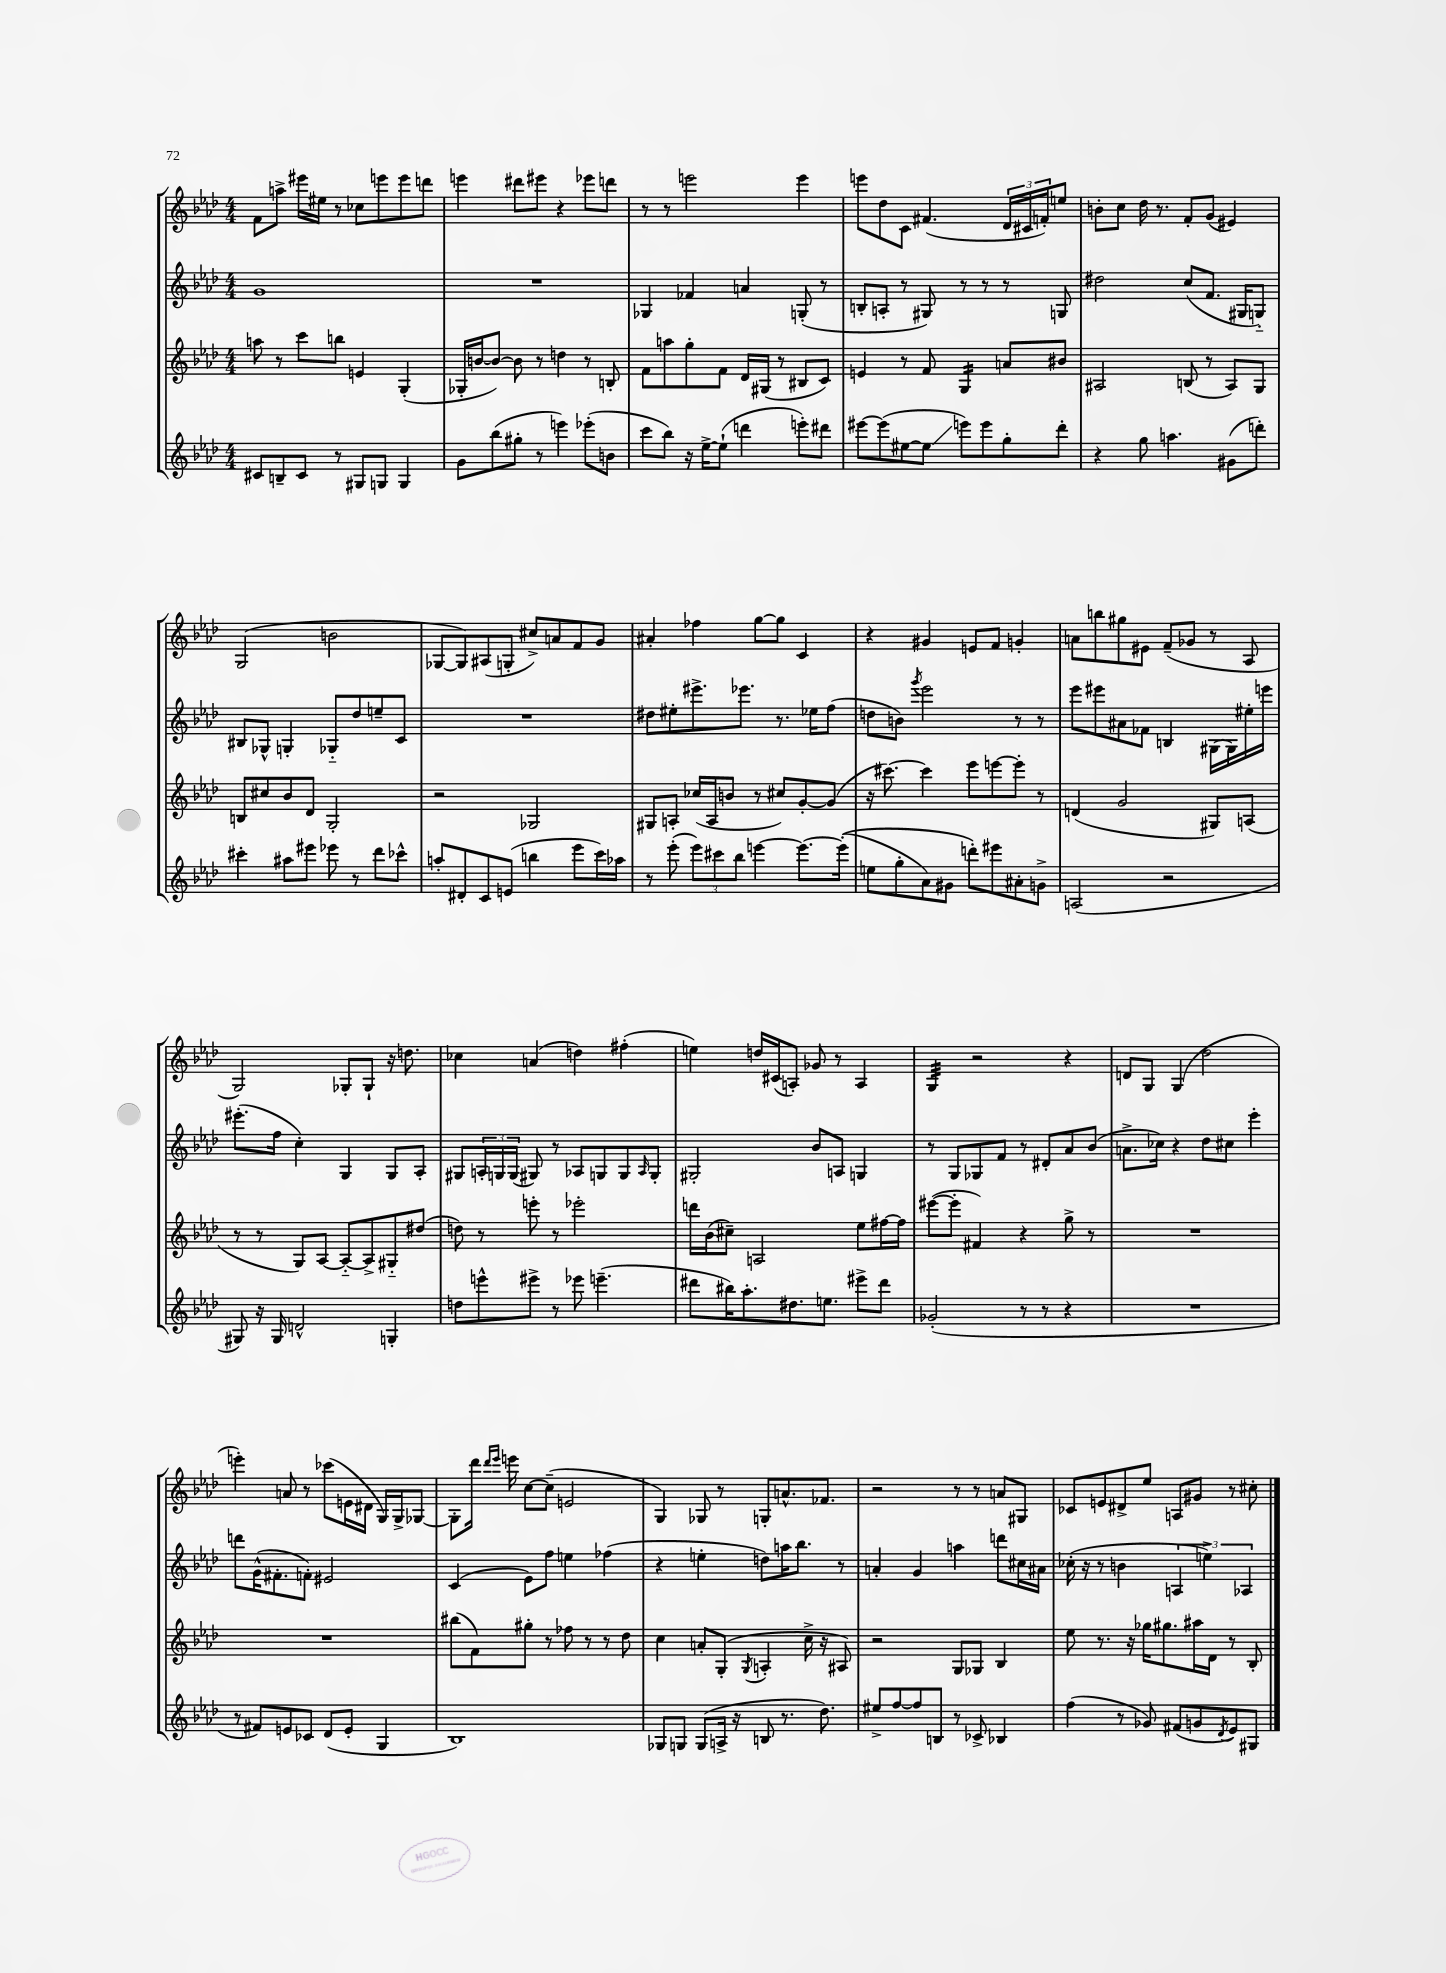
<<
\new StaffGroup <<
\new Staff = "s0" {
    \clef treble \key aes \major \numericTimeSignature \time 4/4
    f'8 a''8-> eis'''16 eis''16 r8 ces''8 e'''8 e'''8 d'''8 |
    e'''4 dis'''8 eis'''8 r4 ees'''8 d'''8 |
    r8 r8 e'''2 e'''4 |
    e'''8 des''8 c'8 fis'4.( \tuplet 3/2 { des'16 cis'16 f'16-.) } e''8 |
    b'8-. c''8 des''16 r8. f'8-. g'8( eis'4) |
    g2( b'2 |
    ges8~ ges8) ais8( g8-. cis''8->) a'8 f'8 g'8 |
    ais'4-. fes''4 g''8~ g''8 c'4 |
    r4 gis'4 e'8 f'8 g'4-. |
    a'8 b''8 gis''8 eis'8 f'8--( ges'8 r8 aes8 |
    g2) ges8-. ges8-! r16 d''8. |
    ces''4 a'4( d''4) fis''4-.( |
    e''4) d''16 cis'16( a8-.) ges'8 r8 a4 |
    g4:32 r2 r4 |
    d'8 g8 g4( des''2 |
    e'''4-.) a'8 r8 ces'''8( e'16 dis'16 g16) g16-> ges8~ |
    ges8-. des'''16 \grace { des'''16 ees'''16 } e'''16 c''8~ c''8--( e'2 |
    g4) ges8 r8 g8-. a'8.-^ fes'8. |
    r2 r8 r8 a'8 gis8 |
    ces'8 e'8 dis'8-> ees''8 a8 gis'8 r8 cis''8-. \bar "|." |
}
\new Staff = "s1" {
    \clef treble \key aes \major \numericTimeSignature \time 4/4
    g'1 |
    R1 |
    ges4 fes'4 a'4 g8-.( r8 |
    b8-. a8-. r8 gis8) r8 r8 r8 g8 |
    dis''2 c''8( f'8. gis16 g8-_) |
    bis8 ges8-^ g4-. ges8-_ des''8 e''8-- c'8 |
    R1 |
    dis''8 eis''8-. eis'''8.-> ees'''8. r8. ees''16 f''8( |
    d''8 b'8) \acciaccatura { g'''8 } ees'''2 r8 r8 |
    ees'''8 eis'''8 ais'8 fes'8 b4 gis16( gis16) eis''16-. e'''16 |
    eis'''8.-.( f''16 c''4-.) g4 g8 aes8-. |
    gis8 \tuplet 3/2 { a16-. g16 g16( } gis8) r8 aes8 g8 g8 \grace { aes16 } g8-. |
    gis2-. bes'8 a8 g4 |
    r8 g8 ges8 f'8 r8 dis'8-. aes'8 bes'8( |
    a'8.-> ces''16) r4 des''8 cis''8 ees'''4-. |
    d'''8 g'16-^( fis'8.-. f'8-.) eis'2 |
    c'4( ees'8) f''8 e''4 fes''4( |
    r4 e''4-. d''8) a''16 bes''8. r8 |
    a'4-. g'4 a''4 d'''8 cis''16 ais'16 |
    ces''16-.( r16 r8 b'4 \tuplet 3/2 { a4 e''4->) aes4 } \bar "|." |
}
\new Staff = "s2" {
    \clef treble \key aes \major \numericTimeSignature \time 4/4
    a''8 r8 c'''8 b''8 e'4 g4-.( |
    ges16-. b'16~ b'8~) b'8 r8 d''4 r8 b8-. |
    f'8 a''8 g''8-. f'8 des'16 gis16( r8 bis8 c'8) |
    e'4 r8 f'8 g4:16 a'8 bis'8 |
    ais2 b8( r8 ais8) g8 |
    b8 cis''8 bes'8 des'8 g2-. |
    r2 ges2 |
    gis8 a8-. ces''16( a16 b'8 r8 cis''8) g'8~-. g'8( |
    r16 cis'''8.~) cis'''4 ees'''8 e'''8~ e'''8-. r8 |
    d'4( g'2 gis8) a8( |
    r8 r8 g8) aes8~ aes8~-_ aes8-> gis8-_ dis''8( |
    d''8) r8 e'''8-. r8 ees'''2-. |
    d'''16 bes'16( cis''8--) a2 ees''8 fis''16~ fis''16 |
    eis'''8~( eis'''8-. fis'4) r4 g''8-> r8 |
    R1 |
    R1 |
    bis''8( f'8) gis''8-. r8 fes''8 r8 r8 des''8 |
    c''4 a'8-. g8-.( \acciaccatura { g8 } a4-. c''16-> r16 ais8) |
    r2 g8 ges8 bes4 |
    ees''8 r8. r16 ges''16 gis''8. ais''16 des'16 r8 bes8-. \bar "|." |
}
\new Staff = "s3" {
    \clef treble \key aes \major \numericTimeSignature \time 4/4
    cis'8 b8-- cis'8 r8 gis8 g8 g4 |
    g'8 bes''8( gis''8-. r8 e'''4) ees'''8-.( b'8 |
    c'''8 bes''8) r16 ees''16~-> ees''8-!( d'''4 e'''8-.) dis'''8 |
    eis'''8~ eis'''8( eis''8~ eis''8\glissando e'''8) e'''8 g''8-. des'''8-. |
    r4 g''8 a''4. gis'8( d'''8-.) |
    cis'''4-. ais''8 eis'''8 ees'''8 r8 des'''8 ces'''8-^ |
    a''8-. dis'8-. c'8 e'8( b''4 ees'''8 c'''16) aes''16 |
    r8 ees'''8-.( \tuplet 3/2 { ees'''8) cis'''8 bes''8 } e'''4~ e'''8.~ e'''16-.(\( |
    e''8 g''8-. aes'8) gis'8 d'''8-.\) eis'''8 ais'8-. g'8-> |
    a2( r2 |
    gis8) r16 gis16 d'2-^ g4-. |
    d''8 e'''8-^ eis'''8-> r8 ees'''8 e'''4.--( |
    dis'''8 bis''16) aes''8.-. dis''8. e''8. eis'''8-> dis'''8 |
    ges'2-.( r8 r8 r4 |
    R1 |
    r8 fis'8) e'8 ces'8 des'8( e'8-. g4 |
    bes1) |
    ges8 g8 g8( a16-> r16 b8 r8. des''8.) |
    eis''8-> f''8~ f''8 b8 r8 ces'8-> bes4 |
    f''4( r8 ges'8) fis'8( g'8 \acciaccatura { des'8 } ees'8) gis8 \bar "|." |
}
>>
>>
\layout { \context { \Score \remove "Bar_number_engraver" } }
